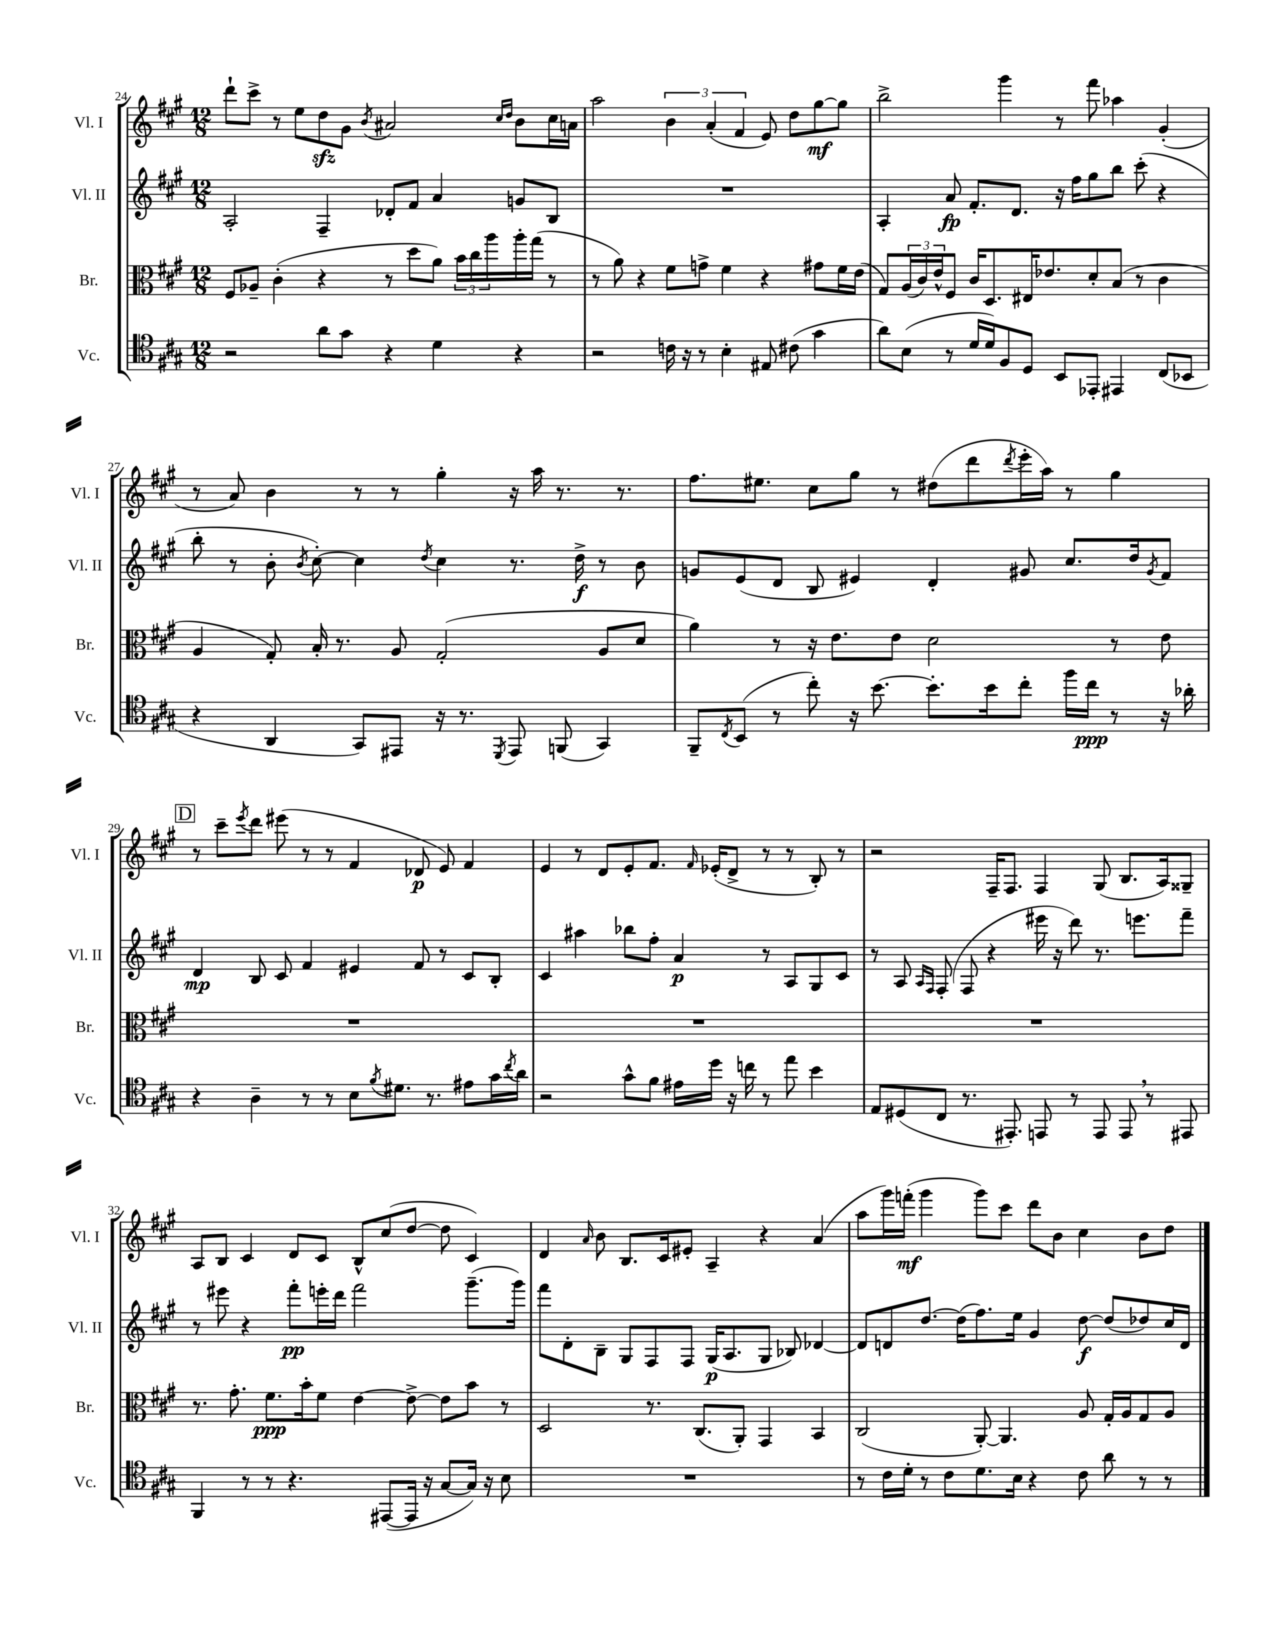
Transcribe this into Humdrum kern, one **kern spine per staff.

**kern	**dynam	**kern	**dynam	**kern	**dynam	**kern	**dynam
*part4	*part4	*part3	*part3	*part2	*part2	*part1	*part1
*staff4	*staff4	*staff3	*staff3	*staff2	*staff2	*staff1	*staff1
*I"Vc.	*	*I"Br.	*	*I"Vl. II	*	*I"Vl. I	*
*I'Vc.	*	*I'Br.	*	*I'Vl. II	*	*I'Vl. I	*
*clefC4	*	*clefC3	*	*clefG2	*	*clefG2	*
*k[f#c#g#]	*	*k[f#c#g#]	*	*k[f#c#g#]	*	*k[f#c#g#]	*
*M12/8	*	*M12/8	*	*M12/8	*	*M12/8	*
=24	=24	=24	=24	=24	=24	=24	=24
2r	.	8F#/L	.	2A'/	.	8ddd`\L	.
.	.	8A-X~/J	.	.	.	8ccc#^\J	.
.	.	(4c#'\	.	.	.	8r	.
.	.	.	.	.	.	8ee\L	.
8a\L	.	4r	.	4F#~/	.	8ddzz\	.
8g#\J	.	.	.	.	.	8g#\J	.
.	.	.	.	.	.	8qb/	.
4r	.	8r	.	8d-X'/L	.	2a#X/	.
.	.	8dd\L	.	8f#/J	.	.	.
4d\	.	8a\J)	.	4a/	.	.	.
.	.	24b\LL	.	.	.	.	.
.	.	24cc#\	.	.	.	.	.
.	.	24aa\	.	.	.	.	.
.	.	.	.	.	.	16qqcc#/LL	.
.	.	.	.	.	.	16qqdd/JJ	.
4r	.	16aa'\	.	8gn/L	.	8b\L	.
.	.	(16gg#\JJ	.	.	.	.	.
.	.	8r	.	8B/J	.	16cc#\L	.
.	.	.	.	.	.	16an\JJ	.
=25	=25	=25	=25	=25	=25	=25	=25
2r	.	8r	.	1.r	.	2aa\	.
.	.	8a\)	.	.	.	.	.
.	.	4r	.	.	.	.	.
16cn\	.	8f#\L	.	.	.	6b\	.
16r	.	.	.	.	.	.	.
8r	.	8gn^\J	.	.	.	.	.
.	.	.	.	.	.	(6a'/	.
4B'\	.	4f#\	.	.	.	.	.
.	.	.	.	.	.	6f#/	.
8E#X/	.	4r	.	.	.	8e/)	.
(8c#X\	.	.	.	.	.	8dd\L	.
4g#\	.	8g#X\L	.	.	.	[8gg#\	mf
.	.	16f#\L	.	.	.	8gg#\J]	.
.	.	(16e\JJ	.	.	.	.	.
=26	=26	=26	=26	=26	=26	=26	=26
8a\L)	.	8G#/L)	.	4A'/	.	2bb^\	.
(8B\J	.	(24A/L	.	.	.	.	.
.	.	24c#/)	.	.	.	.	.
.	.	24e^^/J	.	.	.	.	.
8r	.	8F#/J	.	8a/	fp	.	.
16d/LL	.	16c#/KL	.	8.f#'/L	.	.	.
16d/J)	.	8.D/	.	.	.	.	.
8F#/	.	.	.	.	.	4ggg#\	.
.	.	.	.	8.d/J	.	.	.
8D/J	.	16E#X/K	.	.	.	.	.
.	.	8.e-X/	.	.	.	.	.
8BB/L	.	.	.	16r	.	8r	.
.	.	.	.	16ff#\KL	.	.	.
8EE-X'/J	.	8d'/	.	8gg#\	.	8fff#\	.
4EE#X/	.	(8B/J	.	8bb\J	.	4aa-X\	.
.	.	8r	.	(8ccc#'\	.	.	.
(8C#/L	.	4c#\	.	4r	.	(4g#'/	.
8BB-X/J	.	.	.	.	.	.	.
!!LO:LB:g=z
=27	=27	=27	=27	=27	=27	=27	=27
4r	.	4A/	.	8bb'\	.	8r	.
.	.	.	.	8r	.	8a/)	.
4AA/	.	8G#'/)	.	8b'\	.	4b\	.
.	.	.	.	8qb/	.	.	.
.	.	16B'/	.	[8cc#'\)	.	.	.
.	.	8.r	.	.	.	.	.
8GG#/L)	.	.	.	4cc#\]	.	8r	.
8EE#X/J	.	8A/	.	.	.	8r	.
.	.	.	.	8qdd/	.	.	.
16r	.	(2G#'/	.	4cc#\	.	4gg#'\	.
8.r	.	.	.	.	.	.	.
8qDD/	.	.	.	.	.	.	.
8EE#/	.	.	.	8.r	.	16r	.
.	.	.	.	.	.	16aa\	.
(8FFn/	.	.	.	.	.	8.r	.
.	.	.	.	16dd^\	f	.	.
4GG#/)	.	8A/L	.	8r	.	.	.
.	.	.	.	.	.	8.r	.
.	.	8d/J	.	8b\	.	.	.
=28	=28	=28	=28	=28	=28	=28	=28
8FF#~/L	.	4a\)	.	8gn/L	.	8.ff#\L	.
8qC#/	.	.	.	.	.	.	.
(8BB/J	.	.	.	(8e/	.	.	.
.	.	.	.	.	.	8.ee#X\J	.
8r	.	8r	.	8d/J	.	.	.
8cc#'\)	.	16r	.	8B/	.	8cc#\L	.
.	.	8.e\L	.	.	.	.	.
16r	.	.	.	4e#X/)	.	8gg#\J	.
[8.b\	.	.	.	.	.	.	.
.	.	8e\J	.	.	.	8r	.
8.b'\L]	.	2d\	.	4d'/	.	(8dd#X\L	.
.	.	.	.	.	.	8ddd\	.
16b\k	.	.	.	.	.	.	.
.	.	.	.	.	.	8qddd/	.
8cc#'\J	.	.	.	8g#X/	.	16eee'\L	.
.	.	.	.	.	.	16aa\JJ)	.
16ff#\LL	.	.	.	8.cc#/L	.	8r	.
16cc#\JJ	ppp	.	.	.	.	.	.
8r	.	8r	.	.	.	4gg#\	.
.	.	.	.	16dd/k	.	.	.
.	.	.	.	8qg#/	.	.	.
16r	.	8e\	.	8f#/J	.	.	.
16a-X'\	.	.	.	.	.	.	.
!!LO:LB:g=z
!!LO:REH:place=s1:t=D
=29	=29	=29	=29	=29	=29	=29	=29
4r	.	1.r	.	4d/	mp	8r	.
.	.	.	.	.	.	8ccc#~\L	.
.	.	.	.	.	.	8qeee/	.
4A~\	.	.	.	8B/	.	8ddd\J	.
.	.	.	.	8c#/	.	(8eee#X\	.
8r	.	.	.	4f#/	.	8r	.
8r	.	.	.	.	.	8r	.
8B\L	.	.	.	4e#X/	.	4f#/	.
8qf#/	.	.	.	.	.	.	.
8.d#X\J	.	.	.	.	.	.	.
.	.	.	.	8f#/	.	8d-X/	p
8.r	.	.	.	.	.	.	.
.	.	.	.	8r	.	8e/)	.
8e#X\L	.	.	.	8c#/L	.	4f#/	.
16g#\L	.	.	.	8B'/J	.	.	.
8qcc#/	.	.	.	.	.	.	.
16a\JJ	.	.	.	.	.	.	.
=30	=30	=30	=30	=30	=30	=30	=30
2r	.	1.r	.	4c#/	.	4e/	.
.	.	.	.	4aa#X\	.	8r	.
.	.	.	.	.	.	8d/L	.
8g#^^\L	.	.	.	8bb-X\L	.	8e'/	.
8f#\J	.	.	.	8ff#'\J	.	8.f#/J	.
16e#X\LL	.	.	.	4a/	p	.	.
.	.	.	.	.	.	16qqf#/	.
16dd\JJ	.	.	.	.	.	(16e-X'/KL	.
16r	.	.	.	.	.	8d^/J	.
16ccn\	.	.	.	.	.	.	.
8r	.	.	.	8r	.	8r	.
8ee\	.	.	.	8A/L	.	8r	.
4b\	.	.	.	8G#/	.	8B'/)	.
.	.	.	.	8c#/J	.	8r	.
=31	=31	=31	=31	=31	=31	=31	=31
8E/L	.	1.r	.	8r	.	2r	.
(8D#X/	.	.	.	8A/	.	.	.
.	.	.	.	16qqA/LL	.	.	.
.	.	.	.	16qqF#/JJ	.	.	.
8C#/J	.	.	.	(8F#'/	.	.	.
8.r	.	.	.	8F#/	.	.	.
.	.	.	.	4r	.	16F#~/KL	.
8.EE#X'/)	.	.	.	.	.	8.F#/J	.
8EEn/	.	.	.	16eee#X\	.	4F#/	.
.	.	.	.	16r	.	.	.
8r	.	.	.	8ddd\)	.	.	.
8EE/	.	.	.	8.r	.	(8G#/	.
8EE,/	.	.	.	.	.	8.B/L	.
.	.	.	.	8.eeen\L	.	.	.
8r	.	.	.	.	.	.	.
.	.	.	.	.	.	16A/k)	.
8EE#X/	.	.	.	8fff#~\J	.	8G##X~/J	.
!!LO:LB:g=z
=32	=32	=32	=32	=32	=32	=32	=32
4FF#/	.	8.r	.	8r	.	8A/L	.
.	.	.	.	8eee#X\	.	8B/J	.
.	.	8.g#'\	.	.	.	.	.
8r	.	.	.	4r	.	4c#/	.
8r	.	8.f#\L	ppp	.	.	.	.
4.r	.	.	.	8fff#'\L	pp	8d/L	.
.	.	16b'\k	.	.	.	.	.
.	.	8f#\J	.	16eeen'\L	.	8c#/J	.
.	.	.	.	16ddd\JJ	.	.	.
.	.	[4e\	.	2fff#\	.	8B^^/L	.
([8EE#X/L	.	.	.	.	.	(8cc#/	.
16EE#/Jk]	.	8e^\_	.	.	.	[8dd/J	.
16r	.	.	.	.	.	.	.
[8G#/L	.	8e\L]	.	.	.	8dd\]	.
16G#/Jk])	.	8b\J	.	(8.ggg#~\L	.	4c#/)	.
16r	.	.	.	.	.	.	.
8B\	.	8r	.	.	.	.	.
.	.	.	.	16ggg#\Jk)	.	.	.
=33	=33	=33	=33	=33	=33	=33	=33
1.r	.	2D/	.	8fff#\L	.	4d/	.
.	.	.	.	8d'\	.	.	.
.	.	.	.	.	.	16qqa/	.
.	.	.	.	8B~\J	.	8b\	.
.	.	.	.	8G#/L	.	8.B/L	.
.	.	8.r	.	8F#/	.	.	.
.	.	.	.	.	.	16c#/k	.
.	.	.	.	8F#/J	.	8e#X'/J	.
.	.	(8.C#/L	.	.	.	.	.
.	.	.	.	(16G#/KL	p	4A~/	.
.	.	.	.	8.A/	.	.	.
.	.	8AA'/J)	.	.	.	.	.
.	.	4GG#/	.	8G#/J	.	4r	.
.	.	.	.	8B-X/)	.	.	.
.	.	4BB/	.	[4d-X/	.	(4a/	.
=34	=34	=34	=34	=34	=34	=34	=34
8r	.	(2C#/	.	8d-/L]	.	8aa\L	.
16c#\LL	.	.	.	8dn/	.	16ggg#\L)	.
16d'\JJ	.	.	.	.	.	(16fffn'\JJ	mf
8r	.	.	.	[8.dd/J	.	4ggg#\	.
8c#\L	.	.	.	.	.	.	.
.	.	.	.	(16dd\KL]	.	.	.
8.d\	.	[8AA'/)	.	8.ff#\)	.	8ggg#\L)	.
.	.	4.AA/]	.	.	.	8ccc#\J	.
16B\Jk	.	.	.	16ee\Jk	.	.	.
4r	.	.	.	4g#/	.	8ddd\L	.
.	.	.	.	.	.	8b\J	.
8c#\	.	8A/	.	[8dd\	f	4cc#\	.
8a\	.	16G#'/LL	.	(8dd/L]	.	.	.
.	.	16A/J	.	.	.	.	.
8r	.	8G#/	.	8dd-X/)	.	8b\L	.
8r	.	8A/J	.	16cc#/L	.	8dd\J	.
.	.	.	.	16d/JJ	.	.	.
==	==	==	==	==	==	==	==
*-	*-	*-	*-	*-	*-	*-	*-
